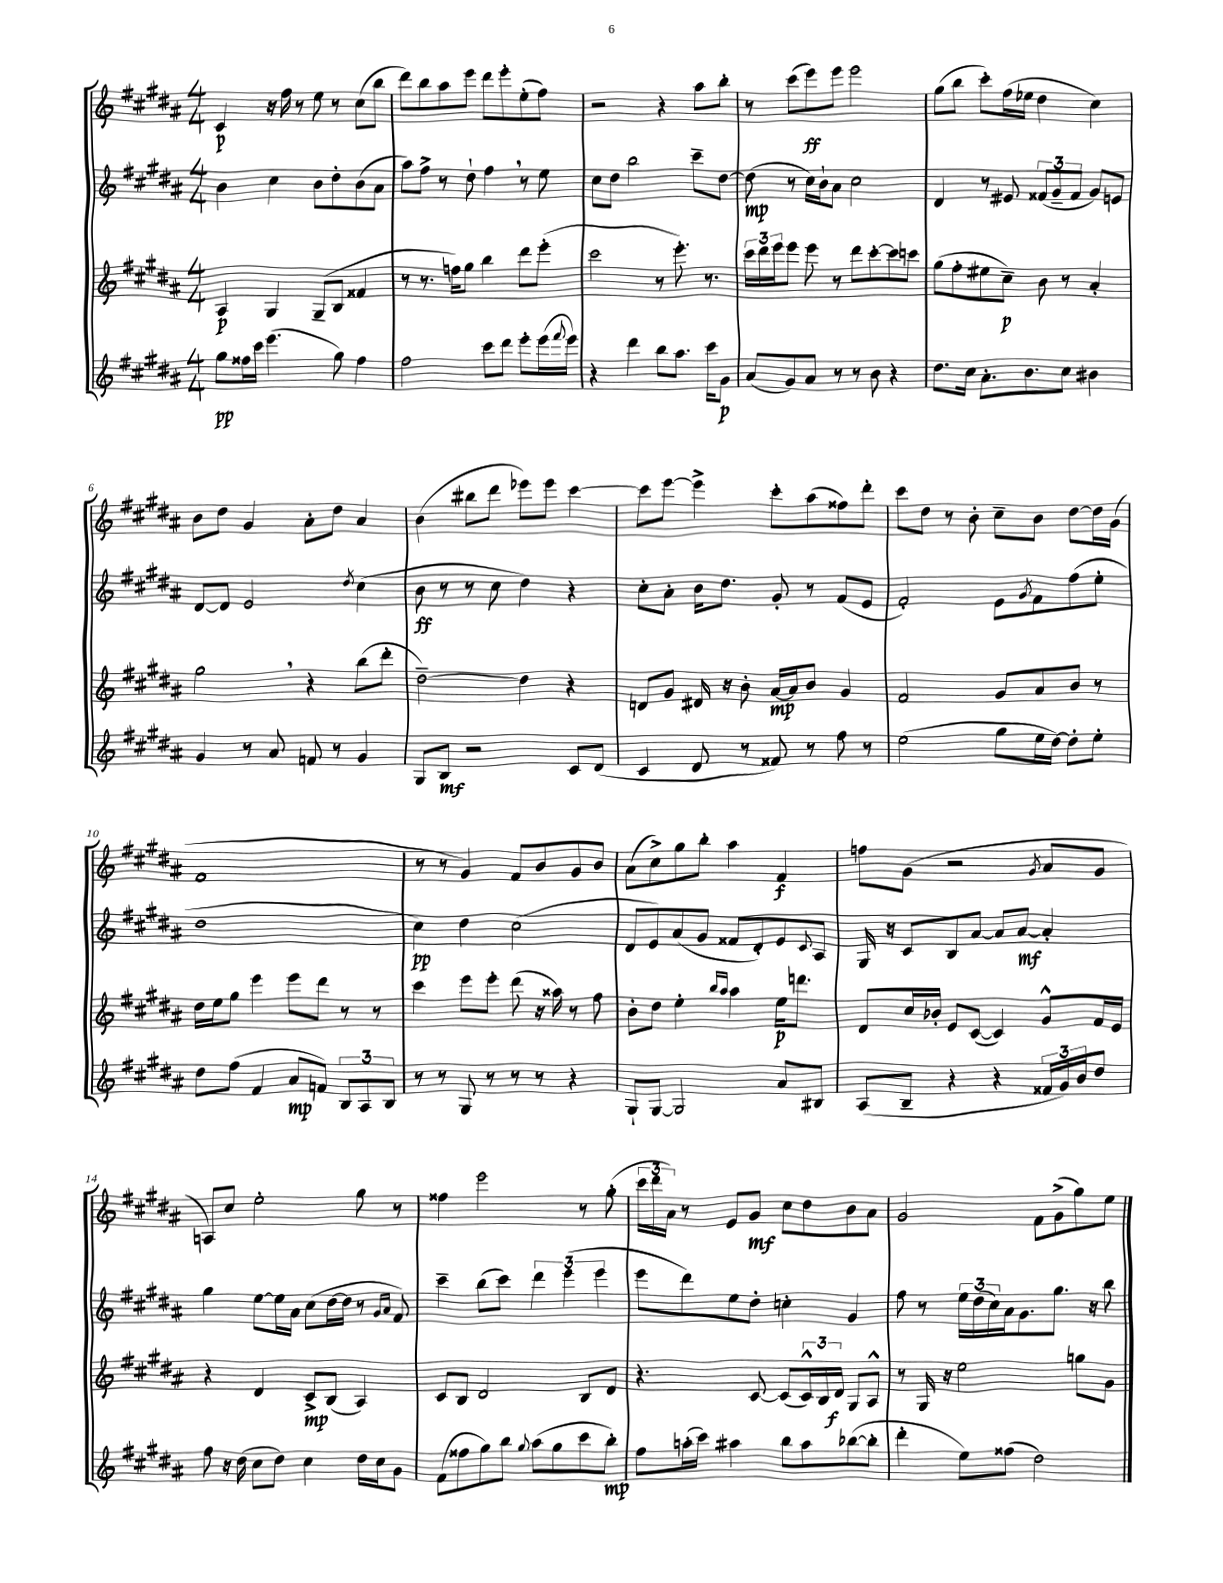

**kern	**kern	**kern	**kern
*staff4	*staff3	*staff2	*staff1
*clefG2	*clefG2	*clefG2	*clefG2
*k[f#c#g#d#a#]	*k[f#c#g#d#a#]	*k[f#c#g#d#a#]	*k[f#c#g#d#a#]
*M4/4	*M4/4	*M4/4	*M4/4
8gg#	4A#	4b	4c#
16ff##	.	.	.
16ccc#	.	.	.
(4.eee	4G#	4cc#	16r
.	.	.	16ff#
.	.	.	8r
.	(8G#~	8b	8ee
8gg#)	8B	8dd#'	8r
4ff##	4f##	(8b	(8cc#
.	.	8a#	8bb
=	=	=	=
2ff#	8r	8aa#)	8ddd#)
.	8.r	8ff#^	8bb
.	.	8r	8aa#
.	16ff)	.	.
.	8gg#	8dd#`	8eee
8ccc#	4bb	4ff#	8ddd#
8ddd#	.	.	8eee'
8eee'	8ddd#	8r	(8ee'
(16eee	(8eee'	8ee	8ff#)
8qqfff#	.	.	.
16eee)	.	.	.
=	=	=	=
4r	2ccc#	8cc#	2r
.	.	8dd#	.
4ddd#	.	2bb	.
8bb	8r	.	4r
8.aa#	8.eee')	.	.
.	.	8ccc#~	8aa#
16ccc#	8.r	.	.
8g#	.	[8dd#	8bb'
=	=	=	=
(8a#	24ccc#	(8dd#]	8r
.	24ddd#	.	.
.	24eee	.	.
8g#)	8eee	8r	(8ccc#
8a#	8eee	16cc#)	8eee)
.	.	16b`	.
8r	8r	8a#	8eee
8r	8ddd#	2cc#	2eee
8b	[8ccc#'	.	.
4r	8ccc#]	.	.
.	8ccc	.	.
=	=	=	=
8.dd#	(8gg#	4d#	(8gg#
.	8ff#'	.	8bb
16cc#	.	.	.
8.a#'	8ee#	8r	8ccc#')
.	8cc#~)	8e#	(16ff#
8.b	.	.	16ee-
.	8b	(12f##	4dd#
.	.	12g#~	.
8cc#	8r	.	.
.	.	12f##	.
4b#	4a#'	8g#)	4cc#)
.	.	8e	.
=	=	=	=
4g#	2gg#	[8d#	8b
.	.	8d#]	8dd#
8r	.	2e	4g#
8a#	.	.	.
8f	4r	.	8a#'
8r	.	.	8dd#
.	.	8qdd#	.
4g#	(8bb	(4cc#	4a#
.	8ddd#'	.	.
=	=	=	=
8G#	[2dd#~)	8b	(4b
8B	.	8r	.
2r	.	8r	8bb#
.	.	8cc#	8ddd#
.	4dd#]	4dd#)	8eee-)
.	.	.	8eee-
8c#	4r	4r	[4ccc#
(8d#	.	.	.
=	=	=	=
4c#	8d	8cc#'	8ccc#]
.	8g#	8a#'	[8eee
8d#	16d#	16b	4eee^]
.	16r	8.dd#	.
8r	8b'	.	.
8f##)	[16a#	8g#'	8ccc#'
.	16a#]	.	.
8r	8b	8r	(8aa#
8ff#	4g#	(8f#	8ff##)
8r	.	8e	8ddd#'
=	=	=	=
(2ee	2f#	2f#')	8ccc#
.	.	.	8dd#
.	.	.	8r
.	.	.	8b'
8gg#	8g#	8e	8cc#~
.	.	8qg#	.
16ee	8a#	8f#	8b
[16dd#)	.	.	.
8dd#']	8b	(8ff#	[8dd#
8ee'	8r	8ee'	16dd#]
.	.	.	(16g#
=	=	=	=
8dd#	16dd#	1dd#	1f#
.	16ee	.	.
(8ff#	8gg#	.	.
4f#	4eee	.	.
8a#	8eee	.	.
8f)	8ddd#	.	.
12B	8r	.	.
12A#	.	.	.
.	8r	.	.
12B	.	.	.
=	=	=	=
8r	4ccc#	4cc#)	8r
8r	.	.	8r
8G#	8eee	4dd#	4g#)
8r	8eee'	.	.
8r	(8ddd#	(2cc#	8f#
8r	16r	.	8b
.	16aa##)	.	.
4r	8r	.	8g#
.	8ff#	.	8b
=	=	=	=
8G#`	8b'	8d#	(8a#
[8G#	8dd#	8e)	8cc#^)
2G#]	4ee'	(8a#	8gg#
.	.	8g#	8bb'
.	16qqbb	.	.
.	16qqaa#	.	.
.	4aa#	8f##	4aa#
.	.	8d#')	.
8a#	16ee	8e	4f#
.	8.ddd	.	.
.	.	8qqc#	.
8B#	.	8A#	.
=	=	=	=
(8A#	8d#	16G#	8ff
.	.	16r	.
8B~	16cc#	8c#	(8g#
.	16b-'	.	.
4r	8e	8B	2r
.	([8c#	[8a#	.
4r	4c#])	8a#]	.
.	.	[8a#	.
.	.	.	8qg#
24f##	8g#^^	4a#']	8a#
24g#)	.	.	.
24b	.	.	.
8dd#	16f#	.	8g#
.	16e	.	.
=	=	=	=
8ff#	4r	4gg#	8A)
16r	.	.	8cc#
(16dd#	.	.	.
8cc#	4d#	[8ee	2ee'
8dd#)	.	16ee]	.
.	.	16a#	.
4cc#	8c#^	(8cc#	.
.	(8B	[16dd#	.
.	.	16dd#]	.
16dd#	4A#)	8r	8gg#
16cc#	.	.	.
.	.	16qqg#	.
.	.	16qqa#	.
8g#	.	8f#)	8r
=	=	=	=
(8f#	8c#	4ccc#~	4ff##
8ff##	8B	.	.
8gg#)	2d#	(8bb	2eee
8bb	.	8ccc#)	.
8qqgg#	.	.	.
(8aa#	.	6ddd#	.
8gg#	.	.	.
.	.	(6eee	.
8ccc#	8B	.	8r
.	.	6eee	.
8bb')	8d#	.	(8gg#'
=	=	=	=
8ff#	4.r	8eee	24ccc#
.	.	.	24ddd#
.	.	.	24a#)
(16aa'	.	8ddd#)	8r
16ccc#)	.	.	.
4aa#	.	8ee	8e
.	[8c#	8dd#'	8g#
8bb	(8c#]	4cc'	8cc#
8aa#	24c#^^)	.	8dd#
.	24B	.	.
.	24d#	.	.
([8bb-	8G#	4g#	8b
8bb-']	8A#^^	.	8a#
=	=	=	=
4ddd#'	8r	8ff#	2g#
.	16G#	8r	.
.	16r	.	.
8ee)	2ee	24ee	.
.	.	(24dd#	.
.	.	24cc#)	.
(8ff##	.	16a#	.
.	.	8.g#	.
2dd#)	.	.	8f#
.	.	8.gg#	(8g#^
.	8gg	.	8gg#)
.	.	16r	.
.	8g#	8bb	8ee
==	==	==	==
*-	*-	*-	*-
